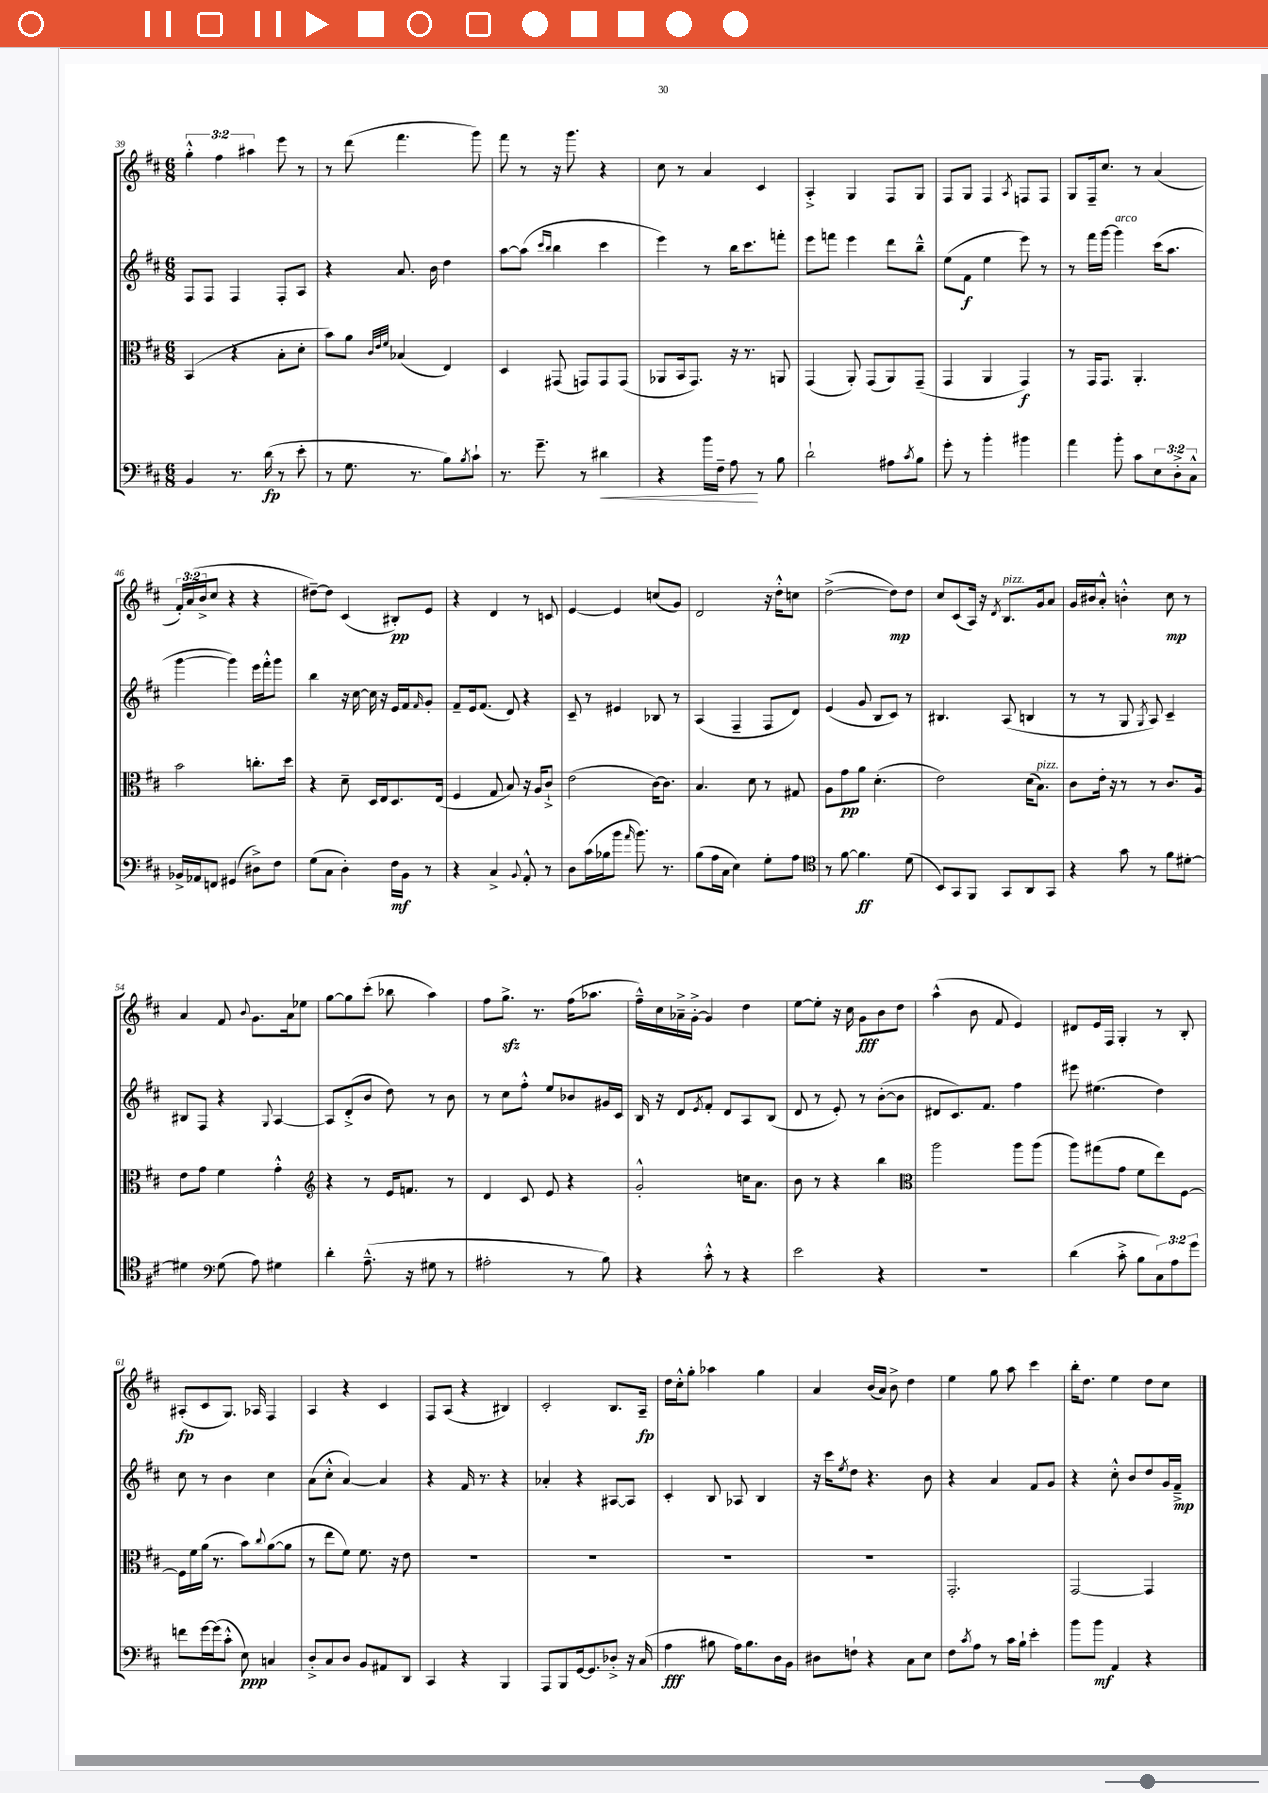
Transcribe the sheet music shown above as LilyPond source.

<<
\new StaffGroup <<
\new Staff = "s0" {
    \clef treble \key d \major \numericTimeSignature \time 6/8 \override Staff.TupletNumber.text = #tuplet-number::calc-fraction-text
    \tuplet 3/2 { g''4-.-^ fis''4 ais''4 } e'''8 r8 |
    r8 d'''8( fis'''4. g'''8) |
    fis'''8 r8 r16 g'''8. r4 |
    cis''8 r8 a'4 cis'4 |
    a4-.-> g4 fis8 g8 |
    fis8 g8 fis4 \acciaccatura { a8 } f8 f8 |
    g8 fis16-- cis''8. r8 a'4( |
    \tuplet 3/2 { fis'16-.) a'16( b'16-> } cis''8 r4 r4 |
    dis''8~--) dis''8 cis'4( bis8-.\pp) e'8 |
    r4 d'4 r8 c'8 |
    e'4~ e'4 c''8( g'8) |
    d'2 r16 d''16-.-^ c''8 |
    d''2~->( d''8\mp) d''8 |
    cis''8 cis'8( a16) r16 \acciaccatura { d'8 } b8.^\markup { \italic "pizz." } g'16 a'8 |
    g'16 bis'16 a'8-.-^ b'4-.-^ cis''8\mp r8 |
    a'4 fis'8 \appoggiatura { b'8 } g'8. a'16 ees''8 |
    g''8~ g''8 cis'''8-.( bes''8 a''4) |
    fis''8 g''8.->\sfz r8. fis''16( aes''8. |
    fis''16---^) cis''16 aes'16---> g'16~-.-> g'4 d''4 |
    e''8~ e''8-. r16 cis''16 g'8\fff b'8 d''8 |
    a''4-^( b'8 fis'8 e'4) |
    dis'8 e'16 fis16 g4-. r8 b8-. |
    ais8-.\fp( cis'8 g8.) aes16 fis4 |
    a4 r4 cis'4 |
    fis8 a8( r4 bis4) |
    cis'2-. b8. a16--\fp |
    d''16 cis''16-.-^ g''8-. aes''4 g''4 |
    a'4 b'16( a'16) b'8-> d''4 |
    e''4 g''8 a''8 cis'''4 |
    b''16-. d''8. e''4 d''8 cis''8 \bar "|." |
}
\new Staff = "s1" {
    \clef treble \key d \major \numericTimeSignature \time 6/8
    fis8 fis8 fis4 fis8-. a8 |
    r4 a'8. b'16 d''4 |
    a''8~ a''8( \grace { cis'''16 b''16 } b''4 cis'''4 |
    e'''4) r8 b''16 cis'''8. f'''8-. |
    e'''8 f'''8 e'''4 d'''8 b''8---^ |
    e''8( fis'8\f e''4 e'''8) r8 |
    r8 fis'''16 g'''16~ g'''4^\markup { \italic "arco" } cis'''16( a''8. |
    g'''4~ g'''4) e'''16 fis'''16-.-^ g'''8 |
    b''4 r16 cis''16~ cis''16 r16 e'16 fis'16 \grace { fis'16 } g'8-. |
    fis'8-- e'16 fis'8.( d'8) r4 |
    cis'8-- r8 eis'4 bes8 r8 |
    a4( fis4-- fis8 d'8) |
    e'4( g'8 b8 cis'8) r8 |
    bis4. a8( b4 |
    r8 r8 g8 \acciaccatura { g8 } a8) cis'4-- |
    bis8 fis8 r4 \appoggiatura { g8 } a4~ |
    a8 d'8-.->( b'8 d''8) r8 b'8 |
    r8 cis''8 fis''8-.-^ e''8 bes'8 gis'16 cis'16 |
    b16 r16 d'8 \acciaccatura { e'8 } fis'8-. d'8 a8 b8( |
    d'8 r8 e'8-.) r8 b'8~-.( b'8 |
    dis'8 cis'8.) fis'8. fis''4 |
    eis'''8 eis''4.( d''4) |
    cis''8 r8 b'4 cis''4 |
    a'8( cis''8-.-^ a'4~) a'4 |
    r4 fis'16 r8. r4 |
    aes'4-. r4 ais8~ ais8 |
    cis'4-. b8 aes8 b4 |
    r16 cis'''16 \acciaccatura { e''8 } d''8 r4. b'8 |
    r4 a'4 fis'8 g'8 |
    r4 cis''8-.-^ b'8 d''8 g'16 fis'16--->\mp \bar "|." |
}
\new Staff = "s2" {
    \clef alto \key d \major \numericTimeSignature \time 6/8
    b,4( r4 b8-. d'8-. |
    b'8) a'8 \grace { cis'32 e'32 fis'32 } bes4( e4) |
    d4 gis,8( g,8) g,8 g,8( |
    aes,8 b,16 g,8.) r16 r8. a,8 |
    g,4( a,8-.) g,8( a,8) g,8--( |
    g,4 a,4 g,4\f) |
    r8 g,16 g,8. a,4.-. |
    b'2 c''8.-. d''16 |
    r4 d'8-- d16 e16 d8. e16( |
    fis4 g8 b8) r16 a16 cis'8-!-> |
    e'2( cis'16~) cis'8. |
    b4. d'8 r8 gis8 |
    a8 g'8\pp a'8 d'4.-.( |
    e'2) d'16( b8.^\markup { \italic "pizz." }) |
    cis'8 e'16-. r16 r8 r8 cis'8. a16 |
    e'8 g'8 fis'4 g'4-.-^ |
    \clef treble r4 r8 e'16 f'8. r8 |
    d'4 cis'8 e'8 r4 |
    g'2-.-^ c''16 a'8. |
    b'8 r8 r4 b''4 |
    \clef alto a''2 a''8 a''8( |
    a''8) gis''8( g'8 fis'8 e''8) fis8~ |
    fis16 fis'16 a'16( r8. b'8) \appoggiatura { cis''8 } a'8~( a'8 |
    r8 e''8 fis'8) fis'8. r16 e'8 |
    R2. |
    R2. |
    R2. |
    R2. |
    g,2.-. |
    g,2~ g,4 \bar "|." |
}
\new Staff = "s3" {
    \clef bass \key d \major \numericTimeSignature \time 6/8 \override Staff.TupletNumber.text = #tuplet-number::calc-fraction-text
    b,4 r8. d'16\fp( r8 e'8-. |
    r8 g8. r8. b8) \acciaccatura { b8 } cis'8-! |
    r8. g'8.-- r8 dis'4\< |
    r4 b'16 fis16-- a8\! r8 b8 |
    d'2-! ais8 \acciaccatura { cis'8 } b8 |
    g'8-. r8 b'4-. bis'4 |
    a'4 b'8-. cis'8 \tuplet 3/2 { e8 d8-.-> cis8-^ } |
    bes,16-> aes,16 f,8 gis,4( dis8->) fis8 |
    g8( cis8 d4-.) fis16\mf b,16 r8 |
    r4 cis4-> \appoggiatura { b,8 } a,8-.-^ r8 |
    d8 cis'16( bes16 b'8 \grace { a'16 } b'8.) r8. |
    b8( a16 cis16 e4) g8-. a8 |
    \clef tenor r8 fis'8~ fis'4.\ff d'8( |
    b,8) g,8 fis,8 g,8 a,8 g,8 |
    r4 g'8 r8 fis'8 dis'8~-. |
    dis'4 \clef bass g8( a8) gis4 |
    d'4-. a8.---^( r16 gis8 r8 |
    ais2-. r8 b8) |
    r4 cis'8-.-^ r8 r4 |
    e'2 r4 |
    R2. |
    d'4( cis'8-.-> b8 \tuplet 3/2 { cis8) a8 g'8 } |
    f'8 g'16~ g'16( cis'8-.-^ e8\ppp) c4 |
    d8-.-> cis8 d8 b,8 ais,8 d,8 |
    cis,4 r4 b,,4 |
    a,,8 b,,8 g,16~ g,8. des8-.-> r16 cis16( |
    a4\fff bis8 a16) bis8. d16 b,16 |
    dis8 f8-! r4 cis8 e8 |
    fis8 \acciaccatura { cis'8 } a8 r8 cis'16 b16-! e'4-. |
    b'8 b'8\mf a,4 r4 \bar "|." |
}
>>
>>
\layout { \context { \Score currentBarNumber = #39 } }
